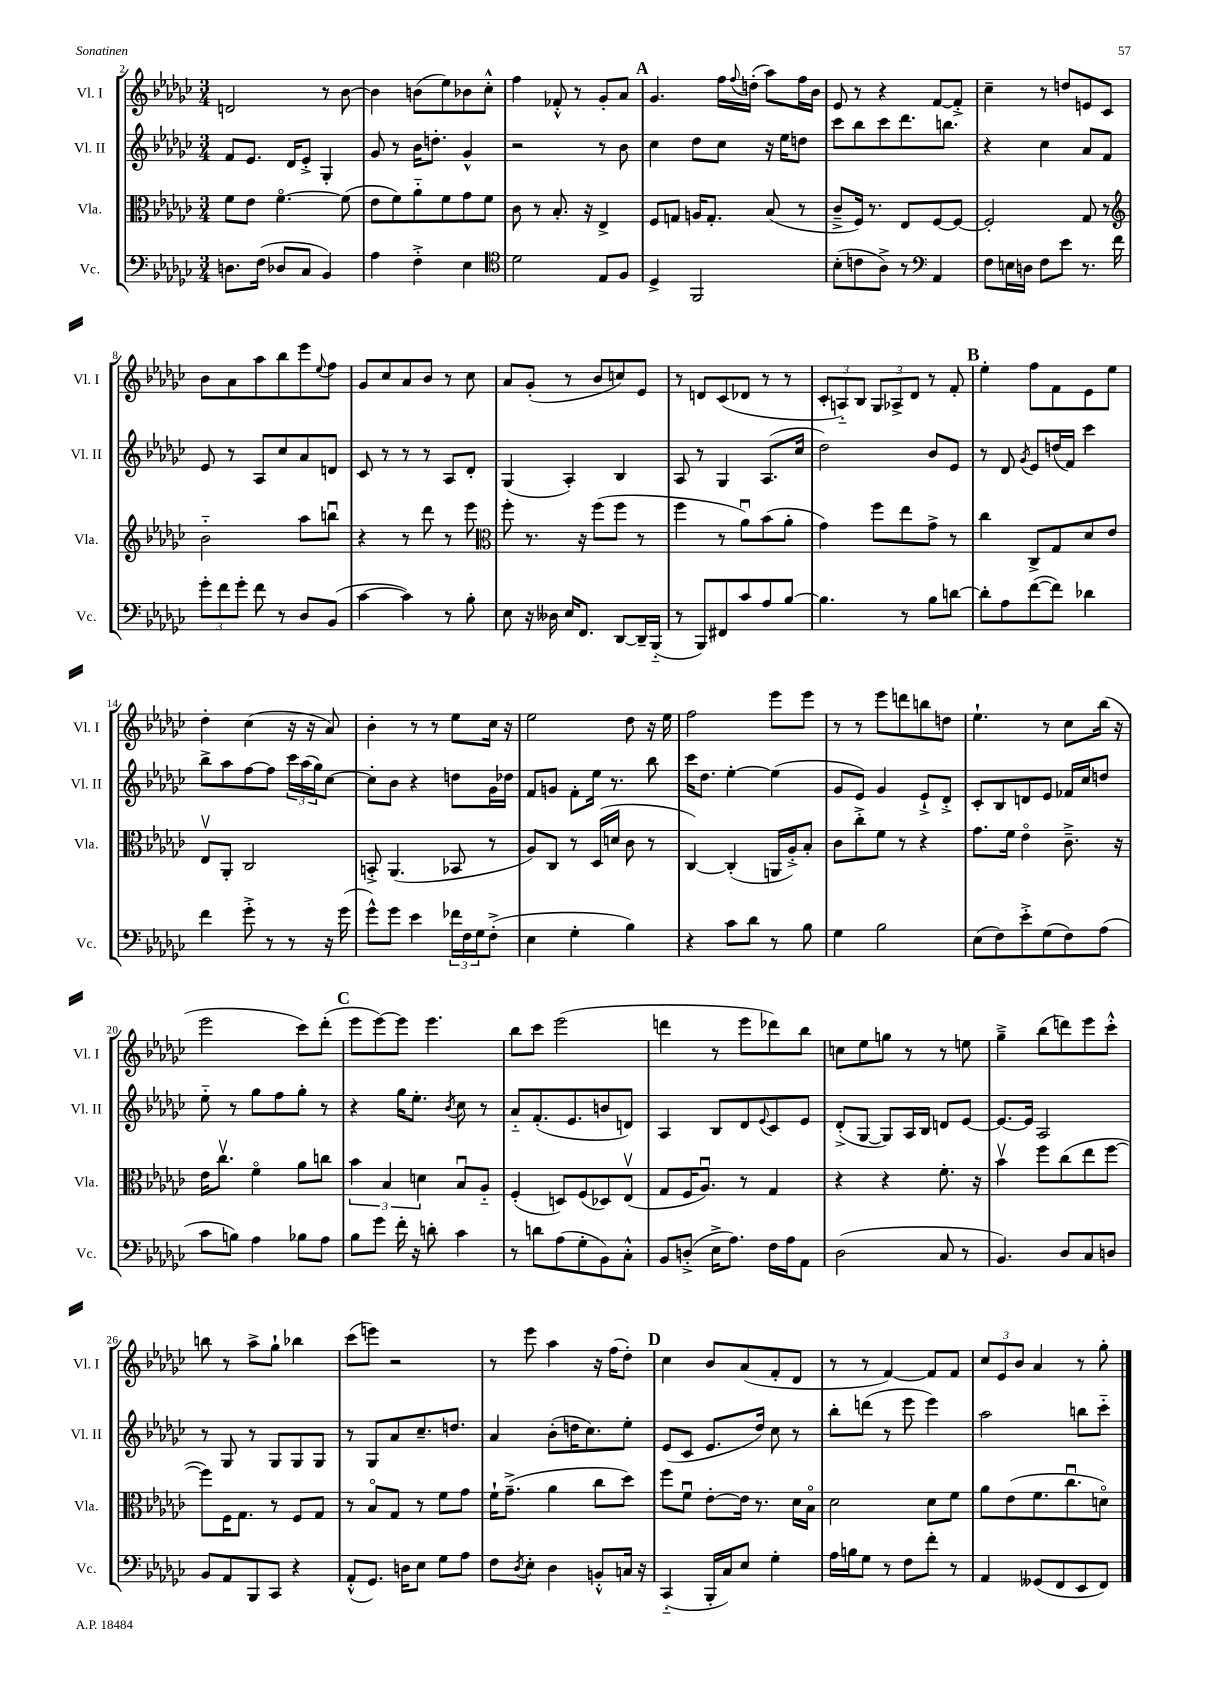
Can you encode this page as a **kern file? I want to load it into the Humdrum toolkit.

**kern	**kern	**kern	**kern
*part4	*part3	*part2	*part1
*staff4	*staff3	*staff2	*staff1
*I"Vc.	*I"Vla.	*I"Vl. II	*I"Vl. I
*I'Vc.	*I'Vla.	*I'Vl. II	*I'Vl. I
*clefF4	*clefC3	*clefG2	*clefG2
*k[b-e-a-d-g-c-]	*k[b-e-a-d-g-c-]	*k[b-e-a-d-g-c-]	*k[b-e-a-d-g-c-]
*M3/4	*M3/4	*M3/4	*M3/4
=2	=2	=2	=2
8.Dn\L	8f\L	8f/L	2dn/
.	8e-\J	8.e-/J	.
(16F\Jk	.	.	.
8D-X/L	[4.f\	.	.
.	.	16d-/KL	.
8C-/J	.	8e-'^/J	.
4BB-/)	.	4G-'/	8r
.	(8f\]	.	[8b-\
=3	=3	=3	=3
4A-\	8e-\L	8g-/	4b-\]
.	8f\)	8r	.
4F'^\	8a-\	16b-\KL	(8bn\L
.	.	8.ddn'\J	.
.	8f\	.	8ee-\)
4E-\	8g-\	4g-^^/	8b-X\
.	8f\J	.	8cc-'^^\J
=4	=4	=4	=4
*clefC4	*	*	*
2d-\	8c-\	2r	4ff\
.	8r	.	.
.	8.B-'/	.	8f-X'^^/
.	.	.	8r
.	16r	.	.
8E-/L	4E-^/	8r	8g-'/L
8F/J	.	8b-\	8a-/J
!!LO:REH:place=s1:t=A
=5	=5	=5	=5
4D-^/	8F/L	4cc-\	4.g-/
.	8Gn/J	.	.
2FF/	16An/KL	8dd-\L	.
.	8.G'/J	.	.
.	.	8cc-\J	16ff\LL
.	.	.	8qqff/
.	.	.	(16ddn'\JJ
.	(8B-/	16r	8aa-\L)
.	.	16ee-\KL	.
.	8r	8ddn\J	16ff\L
.	.	.	16b-\JJ
=6	=6	=6	=6
(8B-'\L	8c-~^/L	8ccc-\L	8e-/
8cn\	16F/Jk)	8bb-\	8r
.	8.r	.	.
8A-^\J)	.	8ccc-\	4r
8r	8E-/L	8.ddd-\	.
*clefF4	*	*	*
4AA-/	[8F/	.	[8f/L
.	.	8.bbn\J	.
.	8F/J_	.	8f'^/J]
=7	=7	=7	=7
8F\L	2F'/]	4r	4cc-~\
16En\L	.	.	.
16Dn\JJ	.	.	.
8F\L	.	4cc-\	8r
8e-\J	.	.	8ddn/L
8.r	8G-/	8a-/L	8en/
.	8r	8f/J	8c-/J
16f\	.	.	.
!!LO:LB:g=z
=8	=8	=8	=8
*	*clefG2	*	*
12g-'\L	2b-\	8e-/	8b-\L
12f\	.	.	.
.	.	8r	8a-\
12g-'\J	.	.	.
8f\	.	8A-/L	8aa-\
8r	.	8cc-/	8bb-\
8D-/L	8aa-\L	8a-/	8eee-\
.	.	.	8qqee-/
(8BB-/J	8bbnu\J	8dn/J	8ff\J
=9	=9	=9	=9
[4c-\	4r	8c-/	8g-/L
.	.	8r	8cc-/
4c-\])	8r	8r	8a-/
.	8ddd-\	8r	8b-/J
8r	8r	8A-/L	8r
8B-'\	8eee-\	8d-'/J	8cc-\
=10	=10	=10	=10
*	*clefC3	*	*
8E-\	8ff'\	(4G-/	8a-/L
16r	8.r	.	(8g-'/J
16D--X\	.	.	.
16E-/KL	.	4A-'/)	8r
8.FF/J	16r	.	.
.	(8ff\L	.	8b-/L
[8DD-/L	8ff\J	4B-/	8ccn/)
16DD-~/L]	8r	.	8e-/J
(16BBB-/JJ	.	.	.
=11	=11	=11	=11
8r	4ff\	8A-/	8r
8BBB-/L)	.	8r	8dn/L
8FF#X/	8r	4G-/	(8c-/
8c-/	8a-u\L)	.	8d-X/J
8A-/	(8b-\	(8.A-/L	8r
[8B-/J	8a-'\J	.	8r
.	.	16cc-/Jk	.
=12	=12	=12	=12
4.B-\]	4g-\)	2dd-\)	12c-'/L
.	.	.	12An/)
.	.	.	12B-/J
.	8ff\L	.	12G-/L
.	.	.	12A-X^/
8r	8ee-\	.	.
.	.	.	12d-/J
8B-\L	8g-^\J	8b-/L	8r
[8dn\J	8r	8e-/J	8f'/
!!LO:REH:place=s1:t=B
=13	=13	=13	=13
8d'\L]	4cc-\	8r	4ee-'\
8A-\	.	8d-/	.
.	.	8qg-/	.
([8f\	8C-^/L	8e-/L	8ff\L
8f\J])	8G-/	(16ddn/L	8f\
.	.	16f/JJ)	.
4d-X\	8d-/	4ccc-\	8e-\
.	8e-/J	.	8ee-\J
!!LO:LB:g=z
=14	=14	=14	=14
4f\	8E-v/L	8bb-^\L	4dd-'\
.	8AA-'/J	8aa-\	.
8g-'^\	2C-/	[8ff\	(4cc-\
8r	.	8ff\J]	.
8r	.	24ccc-\LL	16r
.	.	(24aa-\	.
.	.	.	16r
.	.	24gg-\J)	.
16r	.	[8cc-\J	8a-/)
(16g-\	.	.	.
=15	=15	=15	=15
8g-^^\L)	8BBn'^/	8cc-'\L]	4b-'\
8g-\J	(4.AA-/	8b-\J	.
4e-\	.	4r	8r
.	.	.	8r
24f-X\LL	8BB-X/	8ddn\L	8ee-\L
24F\	.	.	.
24G-\J	.	.	.
(8F'^\J	8r	16g-\L	16cc-\Jk
.	.	16dd-X\JJ	16r
=16	=16	=16	=16
4E-\	8A-/L)	8f/L	2ee-\
.	8C-/J	8gn/J	.
4G-'\	8r	8f'\L	.
.	(16D-/LL	16ee-\Jk	.
.	16dn/JJ	8.r	.
4B-\)	8c-\	.	8dd-\
.	8r	8bb-\	16r
.	.	.	16ee-\
=17	=17	=17	=17
4r	[4C-/)	16ccc-\KL	2ff\
.	.	8.dd-\J	.
8c-\L	(4C-'/]	[4ee-'\	.
8d-\J	.	.	.
8r	16AAn/LL	(4ee-\]	8eee-\L
.	16A-'^/J)	.	.
8B-\	8B-'/J	.	8eee-\J
=18	=18	=18	=18
4G-\	8c-\L	8g-/L	8r
.	8cc-'^\	8e-/J)	8r
2B-\	8f\J	4g-/	8eee-\L
.	8r	.	8dddn\
.	4r	8e-`^/L	8bbn\
.	.	8d-'^/J	8ddn\J
=19	=19	=19	=19
(8E-\L	8.g-\L	8c-'/L	4.ee-`\
8F\)	.	8B-/	.
.	16f\Jk	.	.
8e-'^\	4e-\	8dn/	.
(8G-\	.	8e-/J	8r
8F\)	8.c-~^\	16f-X/LL	8cc-\L
.	.	16cc-/J	.
(8A-\J	.	8ddn/J	(16bb-\Jk
.	16r	.	16r
!!LO:LB:g=z
=20	=20	=20	=20
8c-\L	16e-\KL	8ee-\	2eee-\
.	8.cc-v\J	.	.
8Bn\J)	.	8r	.
4A-\	4f\	8gg-\L	.
.	.	8ff\	.
8B-X\L	8a-\L	8gg-'\J	8ccc-\L)
8A-\J	8ccn\J	8r	(8ddd-'\J
!!LO:REH:place=s1:t=C
=21	=21	=21	=21
8B-\L	6b-\	4r	8eee-\L
8g-\J	.	.	[8eee-\)
.	6B-/	.	.
16f'\	.	16gg-\KL	8eee-\J]
16r	.	8.ee-'\J	.
.	6dn\	.	.
8dn'\	.	.	4.eee-\
.	.	8qb-/	.
4c-\	8B-u/L	8cc-\	.
.	8A-/J	8r	.
=22	=22	=22	=22
8r	(4F'/	8a-/L	8bb-\L
8dn\L	.	(8.f'/	8ccc-\J
(8A-\	8Dn/L)	.	(2eee-\
.	.	8.e-/	.
8G-'\	(8F/	.	.
8BB-\)	8D-X/)	8bn/	.
8C-'^^\J	(8E-v/J	8dn/J)	.
=23	=23	=23	=23
8BB-/L	8G-/L	4A-/	4dddn\
(8Dn'^/J	16F/K	.	.
.	8.A-u/J)	.	.
16E-^\KL	.	8B-/L	8r
8.A-\J)	.	.	.
.	8r	8d-/	8eee-\L
.	.	8qqe-/	.
16F\LL	4G-/	8c-/	8ddd-X\)
16A-\J	.	.	.
8AA-\J	.	8e-/J	8bb-\J
=24	=24	=24	=24
(2D-\	4r	(8d-'^/L	8ccn\L
.	.	[8G-/J	8ee-\
.	4r	8G-/L])	8ggn\J
.	.	16A-/L	8r
.	.	16B-/JJ	.
8C-/	8.f'\	8dn/L	8r
8r	.	[8e-/J	8een\
.	16r	.	.
=25	=25	=25	=25
4.BB-/)	4b-v\	8.e-/L_	4gg-~^\
.	.	16e-/Jk]	.
.	8ff\L	2A-/	(8bb-\L
8D-/L	(8cc-\	.	8dddn\)
8C-/	8ee-\	.	8eee-\
8Dn/J	[8ff\J	.	8ccc-'^^\J
!!LO:LB:g=z
=26	=26	=26	=26
8BB-/L	8ff\L])	8r	8bbn\
8AA-/	16F\K	8G-/	8r
.	8.G-\J	.	.
8BBB-/	.	8r	8aa-^\L
8CC-/J	8r	8G-/L	8gg-`\J
4r	8F/L	8G-/	4bb-X\
.	8G-/J	8G-/J	.
=27	=27	=27	=27
(8AA-'^^/L	8r	8r	(8ccc-\L
8.GG-/J)	8B-/L	8G-/L	8eeen\J)
.	8G-/J	8a-/	2r
16Dn\KL	.	.	.
8E-\J	8r	8.cc-~/	.
8G-\L	8f\L	.	.
.	.	8.ddn/J	.
8A-\J	8g-\J	.	.
=28	=28	=28	=28
8F\L	16f`\KL	4a-/	8r
.	(8.g-~^\J	.	.
8qD-/	.	.	.
8E-'\J	.	.	8eee-\
4D-\	4a-\	(8b-'\L	4aa-\
.	.	16ddn\K	.
.	.	8.cc-\)	.
8BBn'^^/L	8cc-\L	.	16r
.	.	.	(16ff\KL
16Cn/Jk	8dd-\J)	8ee-'\J	8dd-'\J)
16r	.	.	.
!!LO:REH:place=s1:t=D
=29	=29	=29	=29
(4CC-/	8ff\L	(8e-/L	4cc-\
.	8fu\J	8c-/J	.
16BBB-'/LL	[8e-'\L	8.e-/L	8b-/L
16C-/J)	.	.	.
8E-/J	16e-\Jk]	.	(8a-/
.	8.r	16dd-/Jk)	.
4G-'\	.	8cc-\	8f'/
.	16d-\LL	8r	8d-/J
.	16B-\JJ	.	.
=30	=30	=30	=30
16A-\LL	2d-\	8bb-'\L	8r
16Bn\J	.	.	.
8G-\J	.	(8dddn\J	8r
8r	.	8r	[4f/)
8F\L	.	8eee-\	.
8f'\J	8d-\L	4eee-\)	8f/L]
8r	8f\J	.	8f/J
=31	=31	=31	=31
4AA-/	8a-\L	2aa-\	12cc-/L
.	.	.	12e-/
.	(8e-\	.	.
.	.	.	12b-/J
(8GG--X/L	8.f\	.	4a-/
8FF/	.	.	.
.	8.cc-u\	.	.
8EE-/	.	8bbn\L	8r
8FF/J)	8dn\J)	8ccc-\J	8gg-'\
==	==	==	==
*-	*-	*-	*-
